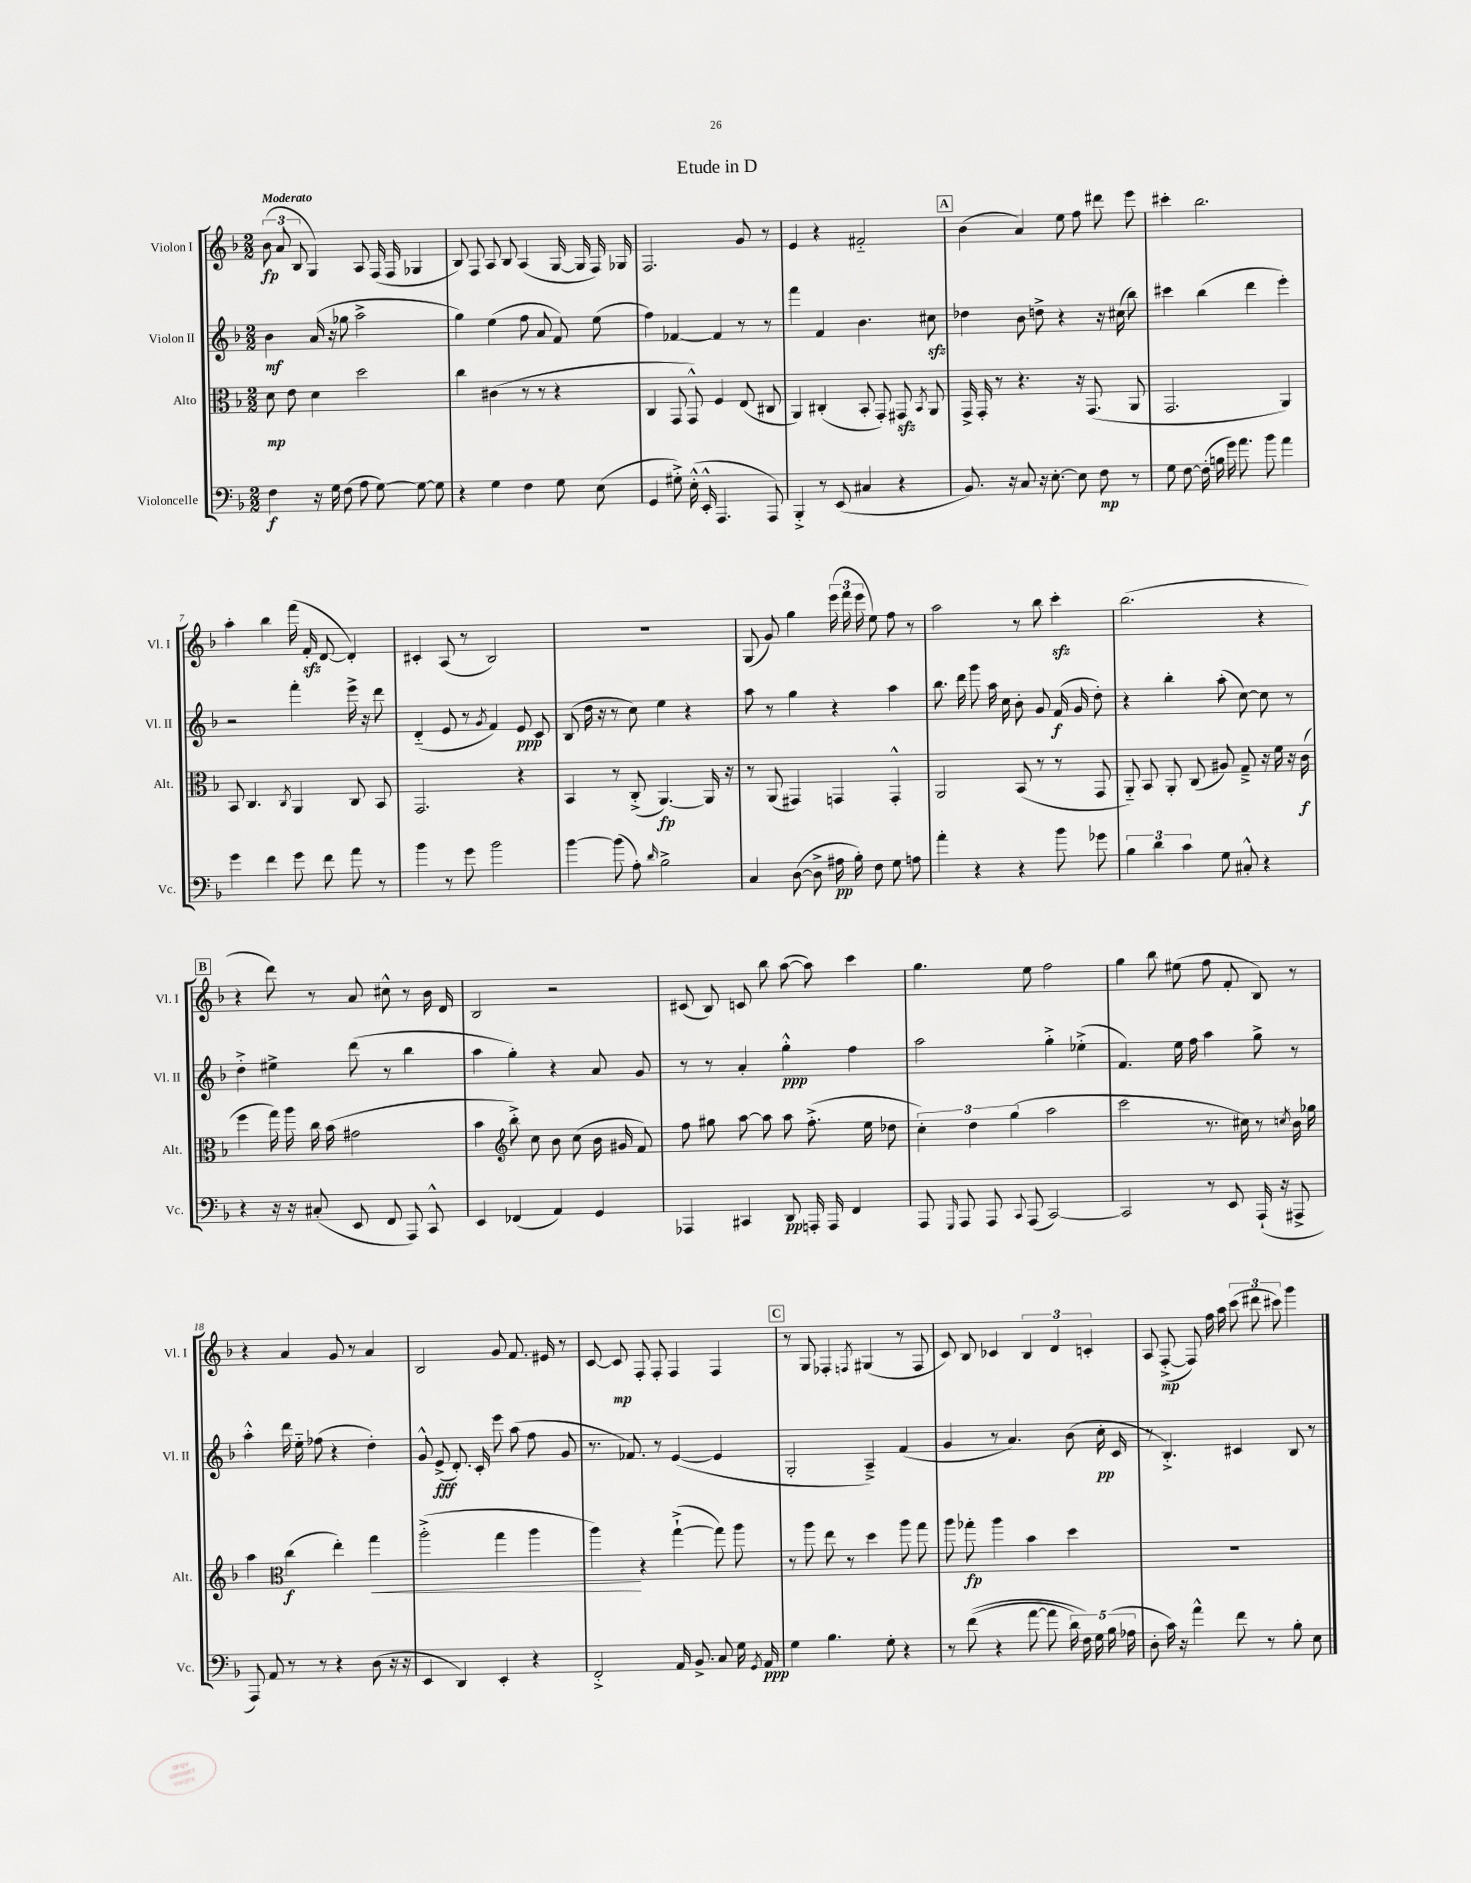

**kern	**kern	**kern	**kern
*staff4	*staff3	*staff2	*staff1
*clefF4	*clefC3	*clefG2	*clefG2
*k[b-]	*k[b-]	*k[b-]	*k[b-]
*M2/2	*M2/2	*M2/2	*M2/2
4F	8d	4b-	(12b-
.	.	.	12a
.	8e	.	.
.	.	.	12B-
16r	4d	(16a	4G)
16G	.	16r	.
(8F	.	8gg-	.
8A	2dd	2aa^	8A
[8G)	.	.	(16F
.	.	.	16F
8G_	.	.	4G-
8G]	.	.	.
=	=	=	=
4r	4cc	4gg)	8B-)
.	.	.	8F
4G	(4c#	(4ee	8A
.	.	.	8B-
4F	8r	8ff	(4A
.	8r	8a	.
8G	4r	8f)	[16G
.	.	.	16G]
(8E	.	(8ee	16F)
.	.	.	16G-
=	=	=	=
4GG	4C	4ff)	2.F
8G#'^)	8GG	[4f-	.
(16E'^^	8GG^^)	.	.
16EE'^^	.	.	.
4.AAA	4F	4f-]	.
.	(8E	8r	8g
8AAA)	8C#	8r	8r
=	=	=	=
4BBB-'^	4AA)	4fff	4e
8r	(4C#'	4f	4r
(8EE	.	.	.
4C#	8BB-'	4.b-	2f#'~
.	8GG')	.	.
4r	8GG#	.	.
.	8qBB-	.	.
.	8AA	8cc#	.
=	=	=	=
8.BB-)	16GG^	4dd-	(4b-
.	16GG'	.	.
.	8r	.	.
16r	.	.	.
8C	4.r	8b-	4a)
16r	.	8dd^	.
[8.E'	.	.	.
.	.	4r	8ee
8E]	16r	.	8ff
.	(8.GG	.	.
8F	.	16r	8ddd#
.	.	(16cc#	.
8r	8AA	8bb-)	8eee
=	=	=	=
8G	2.GG	4ccc#	4ccc#'
[8F	.	.	.
(16F']	.	(4bb-	2.bb-
16B	.	.	.
16g)	.	.	.
8.a	.	.	.
.	.	4ddd	.
8b-	.	.	.
4a	4AA)	4eee')	.
=	=	=	=
4g	8BB-	2r	4aa'
.	4.C	.	.
4f	.	.	4bb-
.	8qC	.	.
8g	4AA	4fff'	(16fff
.	.	.	16f'
8f	.	.	[8d
8a	8C	16eee^	4d'])
.	.	16r	.
8r	8BB-	8ddd	.
=	=	=	=
4b-	2.GG	(4d'~	4c#'
8r	.	8e	(8A
8g	.	8r	8r
.	.	8qg	.
2b-	.	4f)	2B-)
.	4r	8e	.
.	.	8c	.
=	=	=	=
[4b-	4BB-	(8B-	1r
.	.	16dd	.
.	.	16r	.
(8b-]	8r	8r	.
8A')	(8C'^	8cc)	.
16qqd	.	.	.
2B-^	[4.AA)	4ee	.
.	.	4r	.
.	16AA]	.	.
.	16r	.	.
=	=	=	=
4C	8r	8aa	(8G
.	(8AA	8r	8g)
([8D	4GG#)	4gg	4gg
8D^]	.	.	.
16A#	4GG	4r	(24eee
.	.	.	24fff
16B-')	.	.	.
.	.	.	24eee
8F	.	.	8ee)
8G	4GG'^^	4aa	8ff
8A	.	.	8r
=	=	=	=
4a'	2AA	8.bb-	2aa
.	.	16ddd	.
4r	.	8ggg	.
.	.	16aa	.
.	.	16cc	.
4r	(8BB-	8b-'	8r
.	8r	8g	8bb-
8b-	8r	(16f	4ccc'
.	.	16g	.
8g-	8GG	8dd')	.
=	=	=	=
6B-	8AA'~)	4r	(2.bb-
.	8BB-	.	.
6d	.	.	.
.	8AA'	4bb-'	.
6c	.	.	.
.	(8C	.	.
8G	8A#)	(8aa'	.
8C#'^^	8G~^	[8cc)	.
4r	16r	8cc]	4r
.	16f	.	.
.	16r	8r	.
.	(16c	.	.
=	=	=	=
4r	4ff	4dd'^	4r
16r	16gg)	4ee#^	8ddd)
16r	16aa	.	.
(8C#'	16cc	.	8r
.	(16b-	.	.
8EE	2g#	(8ddd	8a
8FF	.	8r	8cc#^^
8AAA)	.	4bb-	8r
8CC^^	.	.	16b-
.	.	.	16d
=	=	=	=
4EE	4b-	4aa	2B-
*	*clefG2	*	*
(4FF-	8bb-'^)	4gg')	.
.	8cc	.	.
4AA)	8b-	4r	2r
.	(8cc	.	.
4GG	16b-	8a	.
.	16g#	.	.
.	8f)	8g	.
=	=	=	=
4AAA-	8ff	8r	(8c#
.	8gg#	8r	8B-)
4CC#	[8aa	4a'	8c
.	8aa]	.	8bb-
8DD	8aa	4gg'^^	([8aa
16AAA'	(8.ff'^	.	8aa])
16AAA	.	.	.
4FF	.	4ff	4ccc
.	16ee	.	.
.	8dd-	.	.
=	=	=	=
8AAA	6cc')	2aa	4.gg
16qqGGG	.	.	.
8AAA	.	.	.
.	6dd	.	.
8AAA	.	.	.
.	(6gg	.	.
8qqCC	.	.	.
(8AAA	.	.	8ee
[2CC)	2aa	4gg'^	2ff
.	.	(4ee-'^	.
=	=	=	=
2CC]	2ccc	4.f)	4gg
.	.	.	8bb-
.	.	16ee	(8ee#
.	.	16ff	.
8r	8.r	4aa	8ff
8EE	.	.	8f'
.	16cc#)	.	.
(16AAA`	8r	8gg^	8B-)
16r	.	.	.
.	8qcc	.	.
8AAA#^	16b-	8r	8r
.	16gg-	.	.
=	=	=	=
8AAA)	4aa	4aa'^^	4r
8AA	.	.	.
*	*clefC3	*	*
8r	(4cc	16ddd	4a
.	.	16ee'~	.
8r	.	(8ff-	.
4r	4ee')	4r	8g
.	.	.	8r
(8D	4gg	4dd')	4a
16r	.	.	.
16r	.	.	.
=	=	=	=
4EE	(2aa'^	8g^^	2B-
.	.	(8e^	.
4DD)	.	8.d')	.
.	.	16c'	.
4EE'	4gg	8eee	8g
.	.	(8aa	8.f
4r	4aa	8ff	.
.	.	.	16e#
.	.	8g	8r
=	=	=	=
2FF'^	4aa)	8.r	[8c
.	.	.	8c]
.	.	8.f-)	.
.	4r	.	8F'
.	.	8r	8F'
16AA	([4gg`^	([4e	4F
8.BB-^	.	.	.
8C	8gg])	4e]	4F
16G	8aa	.	.
8qGG	.	.	.
16AA	.	.	.
=	=	=	=
4G	8r	2G'	8r
.	8aa	.	8G
4.B-	8ee	.	4F-'
.	8r	.	.
.	.	.	8qF
.	4dd	4A~^)	(4G#
8G'	.	.	.
4r	8aa	(4f	8r
.	8gg	.	8F
=	=	=	=
8r	8aa	4g	8c)
&((8f	8gg-'	.	8B-
4r	4aa	8r	4c-
.	.	4.a)	.
[8a	4b-	.	6B-
8a]	.	.	.
.	.	.	6d
20d)	4dd	(8b-	.
20F&)	.	.	.
.	.	.	6c'
20G	.	.	.
.	.	16cc'	.
(20B-	.	.	.
.	.	16c	.
20A-	.	.	.
=	=	=	=
8D'	1r	8r	8A
16c)	.	4.B-'^)	([8F'^
16r	.	.	.
4a^^	.	.	8F])
.	.	.	16ff
.	.	.	16aa
8f	.	4c#	(12ccc
.	.	.	12ddd#
8r	.	.	.
.	.	.	12ccc#)
8B-'	.	8B-	4ggg
8E	.	8r	.
==	==	==	==
*-	*-	*-	*-
